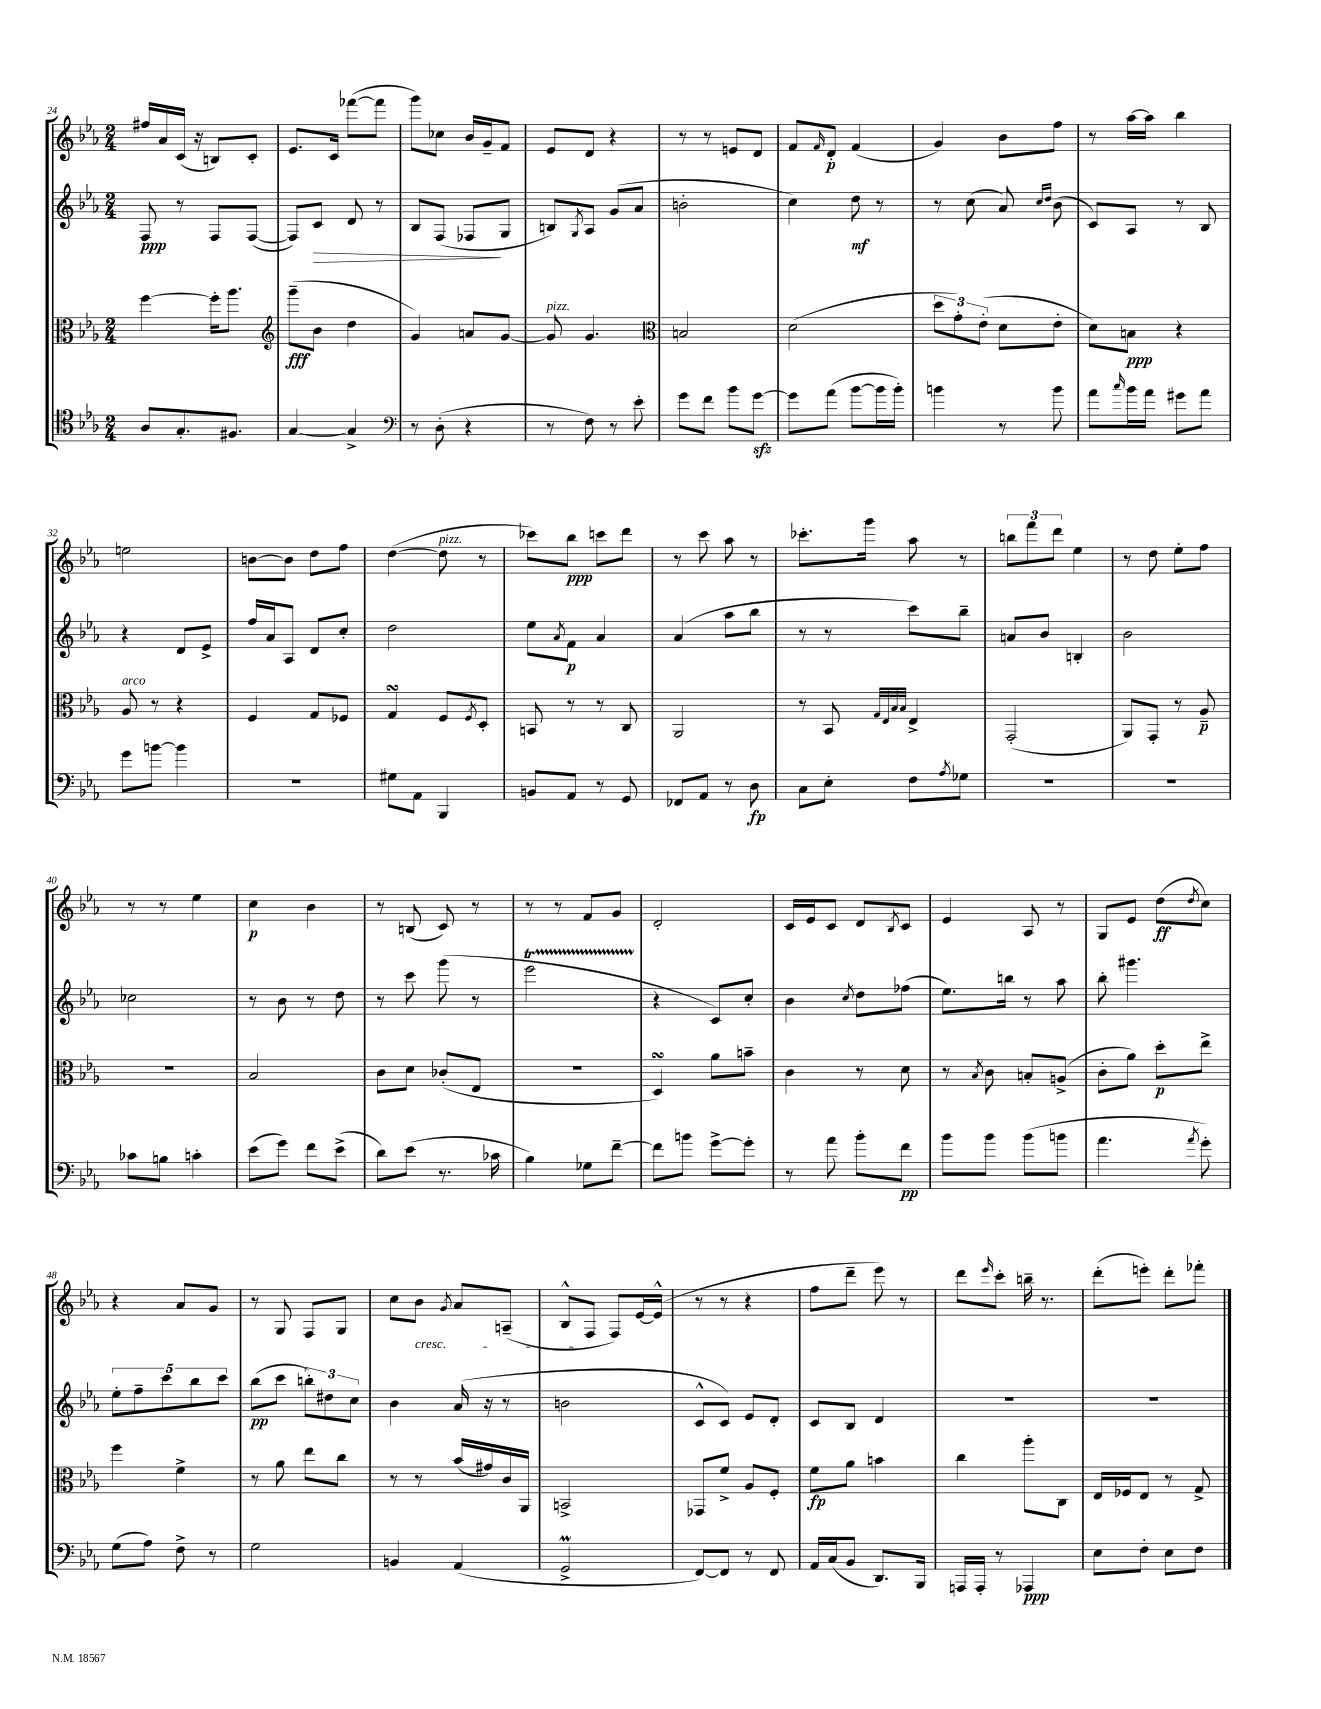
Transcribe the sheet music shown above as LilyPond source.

<<
\new StaffGroup <<
\new Staff = "s0" {
    \clef treble \key ees \major \numericTimeSignature \time 2/4
    fis''16 aes'16 c'16( r16 b8) c'8-. |
    ees'8. c'16 fes'''8~( fes'''8 |
    g'''8) ces''8 bes'16 g'16-- f'8 |
    ees'8 d'8 r4 |
    r8 r8 e'8 d'8 |
    f'8 \grace { f'16 } d'8-.\p f'4( |
    g'4) bes'8 f''8 |
    r8 aes''16~ aes''16 bes''4 |
    e''2 |
    b'8~ b'8 d''8 f''8 |
    d''4~( d''8^\markup { \italic "pizz." } r8 |
    ces'''8) bes''8\ppp c'''8 d'''8 |
    r8 c'''8 aes''8 r8 |
    ces'''8.-. g'''16 aes''8 r8 |
    \tuplet 3/2 { b''8 f'''8 d'''8 } ees''4 |
    r8 d''8 ees''8-. f''8 |
    r8 r8 ees''4 |
    c''4\p bes'4 |
    r8 b8( c'8) r8 |
    r8 r8 f'8 g'8 |
    d'2-. |
    c'16 ees'16 c'8 d'8 \acciaccatura { bes8 } c'8 |
    ees'4 aes8 r8 |
    g8 ees'8 d''8\ff( \acciaccatura { d''8 } c''8) |
    r4 aes'8 g'8 |
    r8 g8 f8 g8 |
    c''8 bes'8\cresc \acciaccatura { g'8 } aes'8 a8--( |
    bes8-^ f8\! f8) ees'16~ ees'16-^( |
    r8 r8 r4 |
    f''8 d'''8-- ees'''8) r8 |
    d'''8 \grace { ees'''16 } c'''8-. b''16-- r8. |
    d'''8-.( e'''8-.) d'''8-. fes'''8-. \bar "|." |
}
\new Staff = "s1" {
    \clef treble \key ees \major \numericTimeSignature \time 2/4
    f8\ppp r8 f8 f8~( |
    f8) c'8\> d'8 r8 |
    bes8 f8( fes8\! g8 |
    b8) \acciaccatura { g8 } aes8 g'8( aes'8 |
    b'2-. |
    c''4) d''8\mf r8 |
    r8 c''8( aes'8) \grace { c''16 d''16 } bes'8( |
    c'8) aes8 r8 bes8 |
    r4 d'8 ees'8-> |
    f''16 aes'16 aes8 d'8 c''8-. |
    d''2 |
    ees''8 \acciaccatura { aes'8 } f'8\p aes'4 |
    aes'4( aes''8 bes''8 |
    r8 r8 c'''8) bes''8-- |
    a'8 bes'8 b4-. |
    bes'2 |
    ces''2 |
    r8 bes'8 r8 d''8 |
    r8 c'''8 g'''8( r8 |
    ees'''2\startTrillSpan |
    r4\stopTrillSpan c'8) c''8-. |
    bes'4 \acciaccatura { c''8 } d''8 fes''8( |
    ees''8.) b''16 r8 aes''8 |
    bes''8-. gis'''4. |
    \tuplet 5/4 { ees''8-. f''8-- c'''8 bes''8 c'''8 } |
    bes''8\pp( c'''8 \tuplet 3/2 { b''8-.) dis''8 c''8 } |
    bes'4 aes'16( r16 r8 |
    b'2 |
    c'8-^ c'8) ees'8 d'8-. |
    c'8 bes8 d'4 |
    R2 |
    R2 \bar "|." |
}
\new Staff = "s2" {
    \clef alto \key ees \major \numericTimeSignature \time 2/4
    f''4~ f''16-. aes''8. |
    \clef treble g'''8--\fff( bes'8 d''4 |
    g'4) a'8 g'8~ |
    g'8^\markup { \italic "pizz." } g'4. |
    \clef alto b2 |
    d'2( |
    \tuplet 3/2 { d''8 g'8-.) ees'8-.( } d'8 ees'8-. |
    d'8) b8\ppp r4 |
    aes8^\markup { \italic "arco" } r8 r4 |
    f4 g8 fes8 |
    g4\turn f8 \acciaccatura { f8 } d8-. |
    b,8 r8 r8 c8 |
    aes,2 |
    r8 bes,8 \grace { g32 ees32 bes32 bes32 } ees4-> |
    g,2-.( |
    aes,8) g,8-. r8 aes8--\p |
    R2 |
    bes2 |
    c'8 d'8 ces'8-.( ees8 |
    R2 |
    d4\turn) aes'8 b'8-- |
    c'4 r8 d'8 |
    r8 \acciaccatura { bes8 } c'8 b8-. a8->( |
    c'8-. aes'8) d''8-.\p ees''8-> |
    f''4 f'4-> |
    r8 aes'8 ees''8 c''8 |
    r8 r8 bes'16( gis'16) c'16 aes,16 |
    b,2-> |
    ges,8 f'8-> aes8 f8-. |
    f'8\fp aes'8 b'4 |
    c''4 aes''8-. c8 |
    ees16 fes16 ees8 r8 g8-> \bar "|." |
}
\new Staff = "s3" {
    \clef tenor \key ees \major \numericTimeSignature \time 2/4
    aes8 g8.-. fis8. |
    g4~ g4-> |
    \clef bass r8 d8-.( r4 |
    r8 f8) r8 ees'8-. |
    g'8 f'8 bes'8 g'8~\sfz |
    g'8 aes'8( bes'8~ bes'16 bes'16-.) |
    b'4 r8 b'8 |
    aes'8 \grace { c''16 } bes'16 aes'16 gis'8 aes'8 |
    g'8 b'8~ b'4 |
    r2 |
    gis8 aes,8 bes,,4 |
    b,8 aes,8 r8 g,8 |
    fes,8 aes,8 r8 d8\fp |
    c8 ees8-. f8 \acciaccatura { aes8 } ges8 |
    R2 |
    R2 |
    ces'8 b8 c'4-. |
    ees'8( g'8) f'8 ees'8->( |
    d'8) ees'8( r8. ces'16 |
    bes4) ges8 f'8~-- |
    f'8 b'8 g'8~-> g'8-. |
    r8 aes'8 bes'8-. f'8\pp |
    bes'8 bes'8 bes'8( b'8 |
    aes'4. \acciaccatura { aes'8 } g'8-.) |
    g8( aes8) f8-> r8 |
    g2 |
    b,4 aes,4( |
    g,2->\prall |
    f,8~) f,8 r8 f,8 |
    aes,16 c16( bes,8 d,8.) bes,,16 |
    a,,16 a,,16-. r8 aes,,4\ppp |
    ees8 f8-. ees8 f8 \bar "|." |
}
>>
>>
\layout { \context { \Score currentBarNumber = #24 } }
